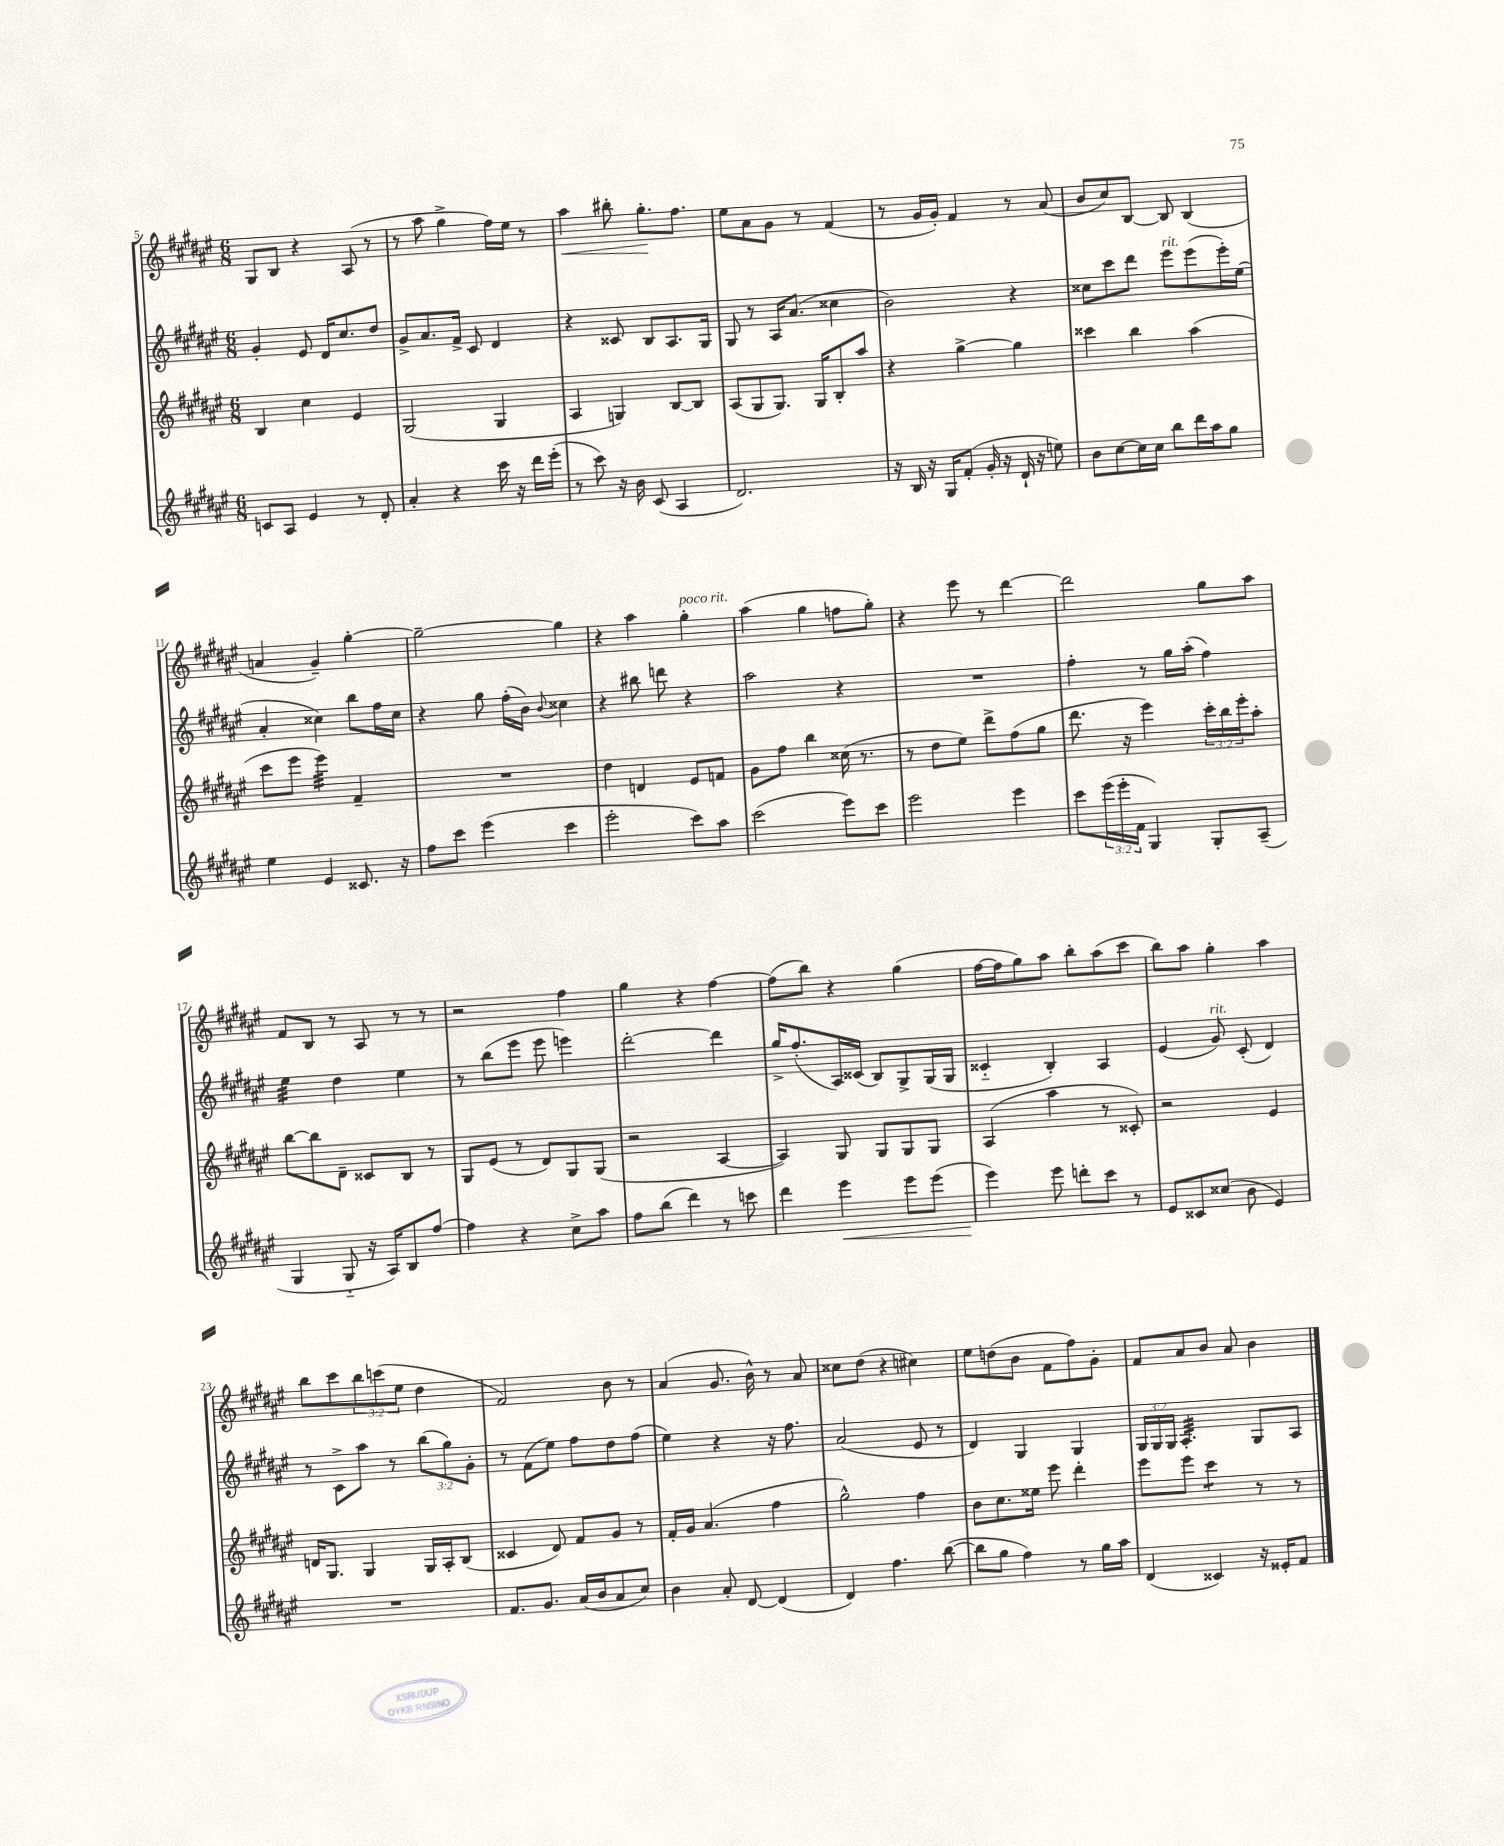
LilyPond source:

<<
\new StaffGroup <<
\new Staff = "s0" {
    \clef treble \key fis \major \numericTimeSignature \time 6/8 \override Staff.TupletNumber.text = #tuplet-number::calc-fraction-text
    gis8 b8 r4 ais8( r8 |
    r8 ais''8 gis''4-> fis''16) eis''16 r8 |
    ais''4\< bis''8-. gis''8.-.\! fis''8. |
    eis''8 ais'8 gis'8 r8 fis'4( |
    r8 gis'16 gis'16-.) fis'4 r8 ais'8( |
    b'8 cis''8) b8~ b8 b4( |
    a'4 gis'4--) gis''4~-. |
    gis''2~-- gis''4 |
    r4 ais''4 gis''4-.^\markup { \italic "poco rit." } |
    ais''4( gis''4 f''8 gis''8-.) |
    r4 eis'''8 r8 dis'''4~ |
    dis'''2 gis''8 ais''8 |
    fis'8 b8 r8 ais8 r8 r8 |
    r2 fis''4 |
    gis''4 r4 fis''4~ |
    fis''8( b''8) r4 gis''4( |
    fis''16~ fis''16 gis''8) ais''8 b''8-. ais''8( cis'''8 |
    b''8) ais''8 gis''4-. ais''4 |
    b''8 cis'''8 \tuplet 3/2 { b''8 c'''8( eis''8 } dis''4 |
    fis'2) b'8 r8 |
    ais'4( gis'8. b'16-^) r8 ais'8 |
    cisis''8 dis''8( r4 cis''4) |
    eis''8 d''8( b'8 fis'8 fis''8) gis'8-. |
    fis'8 ais'8 b'8 ais'8 b'4 \bar "|." |
}
\new Staff = "s1" {
    \clef treble \key fis \major \numericTimeSignature \time 6/8 \override Staff.TupletNumber.text = #tuplet-number::calc-fraction-text
    gis'4-. eis'8 dis'16 cis''8. dis''8 |
    gis'8-> ais'8. fis'16-> cis'8 dis'4 |
    r4 cisis'8 b8 ais8. gis16 |
    gis8 r8 ais16 ais'8.( cisis''4 |
    b'2) r4 |
    cisis''8 cis'''8 dis'''8 eis'''8^\markup { \italic "rit." } eis'''8( eis'''16-.) eis''16( |
    ais'4-. cisis''4) b''8 fis''16 cisis''16 |
    r4 gis''8 fis''16-.( b'16) \appoggiatura { b'8 } cisis''4 |
    r4 bis''8 d'''8 r4 |
    ais''2 r4 |
    R2. |
    fis''4-. r8 gis''16 ais''16-.( fis''4) |
    eis''4:32 dis''4 eis''4 |
    r8 b''8( eis'''8 eis'''8 e'''4) |
    dis'''2~-. dis'''4 |
    gis''16-> fis''8.-.( ais16) cisis'16( b8) gis8-> gis16( gis16 |
    cisis'4-_ b4-.) ais4 |
    eis'4( gis'8^\markup { \italic "rit." }) cis'8-.( dis'4) |
    r8 cis'8-> ais''8 r8 \tuplet 3/2 { b''8( gis''8) gis'8-. } |
    r8 fis'8( eis''8) fis''8 dis''8 fis''8( |
    eis''4) r4 r16 fis''8. |
    ais'2( eis'8 r8 |
    dis'4) gis4 gis4 |
    \tuplet 3/2 { gis16 gis16 gis16 } ais4.:32-. gis8 ais8 \bar "|." |
}
\new Staff = "s2" {
    \clef treble \key fis \major \numericTimeSignature \time 6/8 \override Staff.TupletNumber.text = #tuplet-number::calc-fraction-text
    b4 cis''4 eis'4 |
    gis2( gis4 |
    ais4 g4) b8~ b8 |
    ais8( gis8 gis8.) gis16 b8-. ais''8 |
    r4 gis''4~-> gis''4 |
    cisis'''4 b''4 ais''4( |
    cis'''8 eis'''8 eis'''4:32) fis'4-- |
    R2. |
    dis''4 d'4 eis'8 f'8 |
    gis'8 fis''8 b''4 cisis''16( r8. |
    r8 dis''8 eis''8) dis'''8-> fis''8( gis''8 |
    dis'''8. r16 eis'''4) \tuplet 3/2 { cis'''16-. b''16 eis'''16-. } ais''8-. |
    b''8~ b''8 dis'8-- cisis'8 b8 r8 |
    gis8 eis'8( r8 dis'8) gis8 gis8( |
    r2 ais4~ |
    ais4) gis8 gis8 gis8 gis8 |
    ais4( ais''4 r8 cisis'8-.) |
    r2 eis'4 |
    d'16 gis8. gis4 gis16 ais16-. b8( |
    cisis'4 dis'8) fis'8 gis'8 r8 |
    fis'16-. gis'16 ais'4.( fis''4 |
    gis''2-^) fis''4 |
    b'8 cis''8. eisis''16 eis'''8 dis'''4-. |
    eis'''8 eis'''8 cis'''4:8 r8 r8 \bar "|." |
}
\new Staff = "s3" {
    \clef treble \key fis \major \numericTimeSignature \time 6/8 \override Staff.TupletNumber.text = #tuplet-number::calc-fraction-text
    c'8 ais8 eis'4 r8 dis'8-. |
    ais'4-. r4 cis'''16 r16 dis'''16 eis'''16-.( |
    r8 cis'''8) r16 b'16 cis'8( ais4 |
    dis'2.) |
    r16 b16 r16 gis16 fis'8-.( gis'16-. r16 dis'16-! r16 e''8) |
    b'8 cis''8~ cis''16 cis''16 b''8 dis'''16 ais''16 gis''8 |
    eis''4 eis'4 cisis'8. r16 |
    fis''8 cis'''8 eis'''4( cis'''4 |
    eis'''2-. cis'''8) ais''8 |
    cis'''2( eis'''8) cis'''8 |
    eis'''2 eis'''4 |
    cis'''8 \tuplet 3/2 { eis'''16( eis'''16-. fis'16 } gis4) gis8-. ais8--( |
    gis4 gis8-_ r16 ais16) b8 fis''8~ |
    fis''4 r4 cis''8-> ais''8 |
    fis''8 b''8( dis'''4) r8 c'''8 |
    dis'''4 eis'''4\< eis'''8 eis'''8( |
    eis'''4\!) eis'''8 d'''8-. cis'''8 r8 |
    eis'8 cisis'8 cisis''8( b'8 eis'4) |
    R2. |
    fis'8. gis'8. ais'16( b'16 ais'8 cis''8) |
    b'4 ais'8-. dis'8~ dis'4( |
    dis'4) fis''4. b''8~( |
    b''8 gis''8 fis''4) r8 gis''16 ais''16 |
    dis'4( cisis'4) r16 eisis'16-. fis'8 \bar "|." |
}
>>
>>
\layout { \context { \Score currentBarNumber = #5 } }
